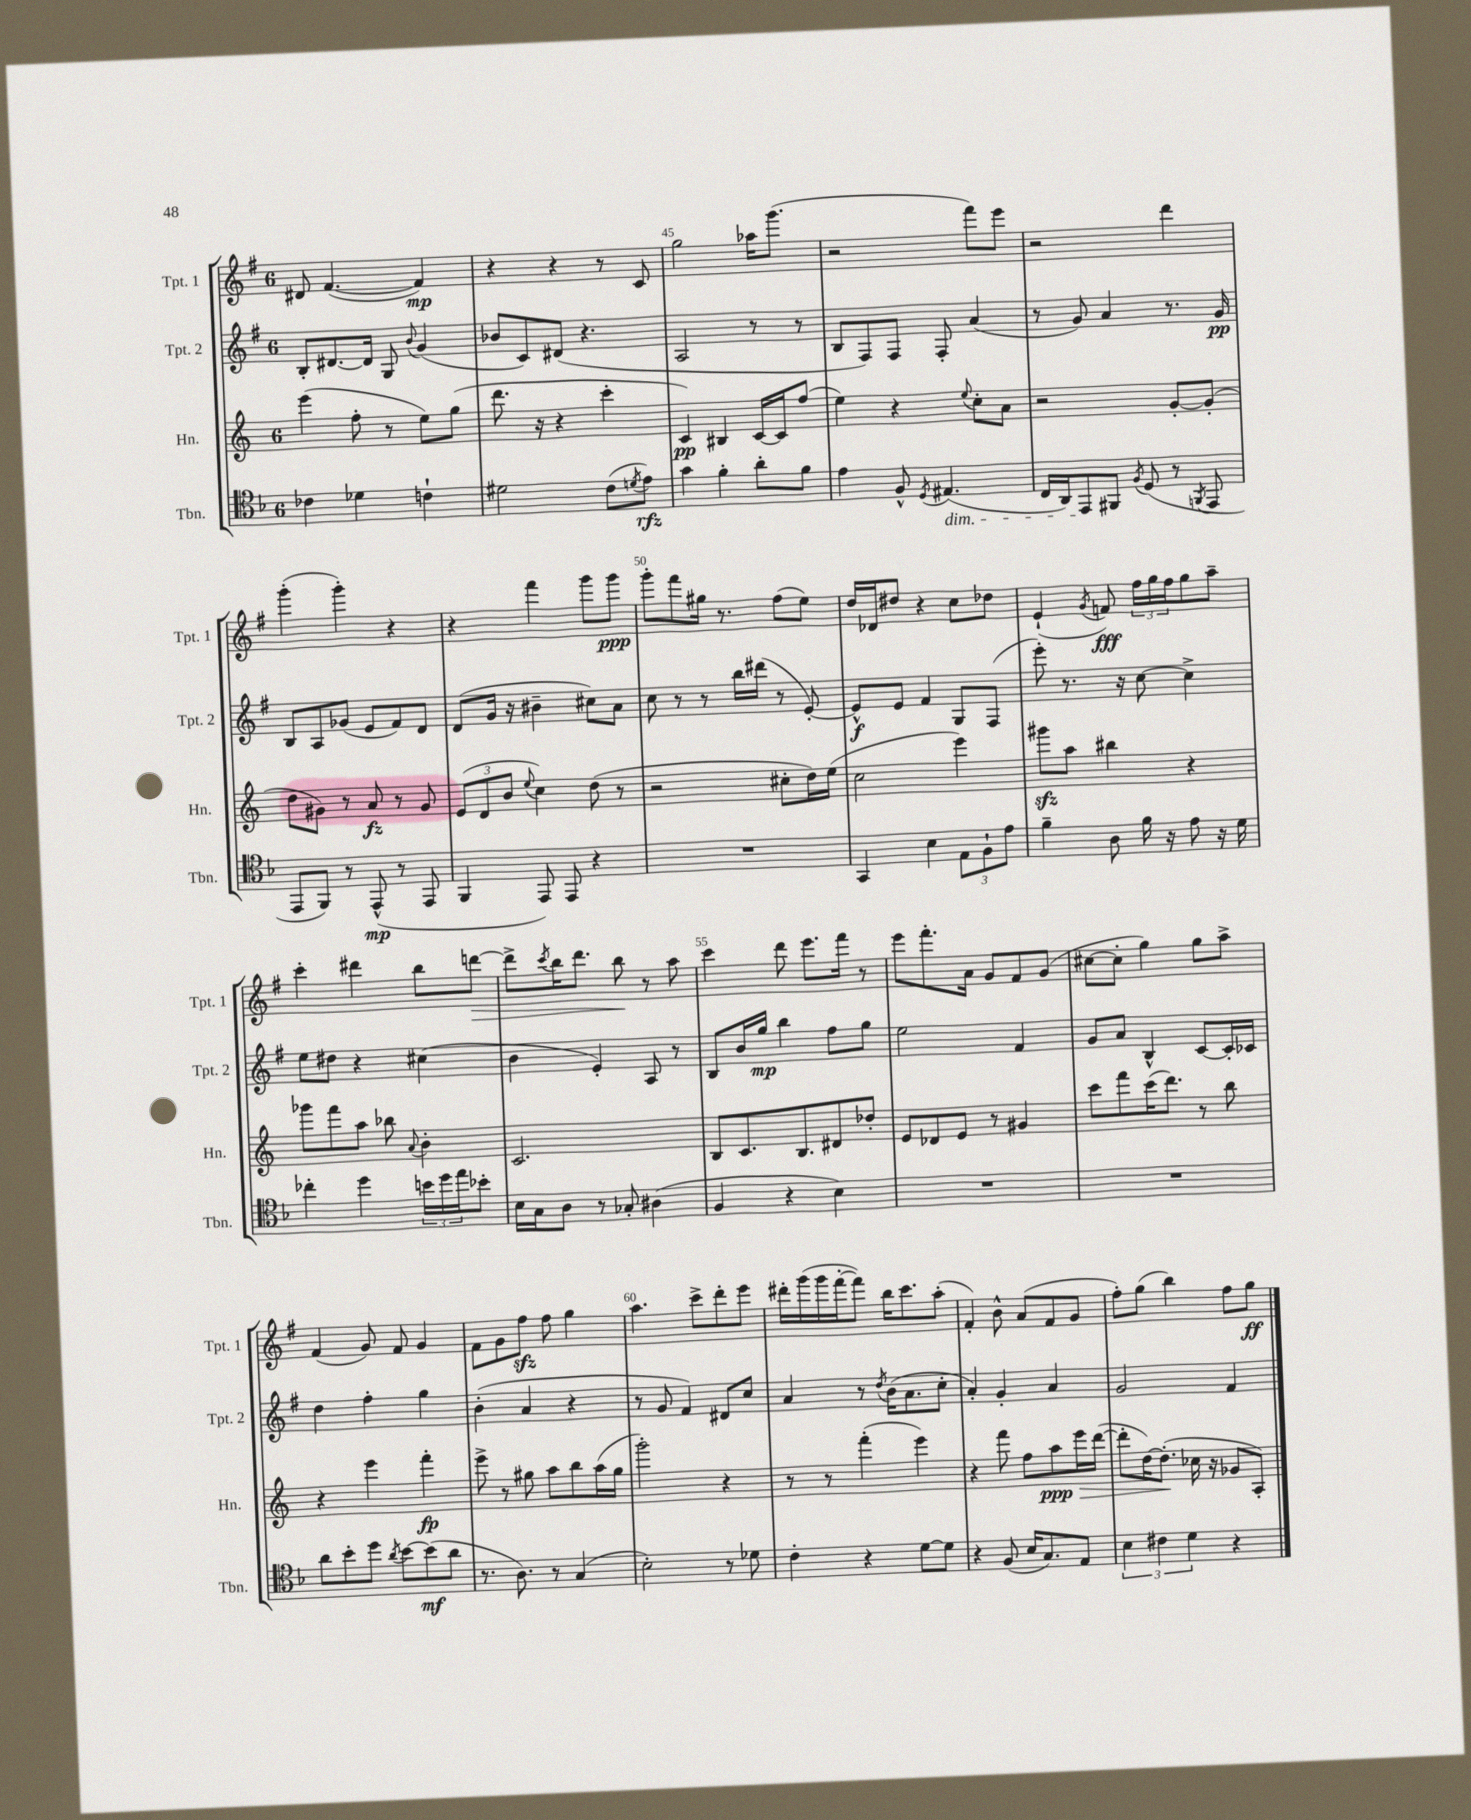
<<
\new StaffGroup <<
\new Staff = "s0" \with { instrumentName = "Tpt. 1" shortInstrumentName = "Tpt. 1" } {
    \clef treble \key g \major \once \override Staff.TimeSignature.style = #'single-digit \time 6/8
    dis'8 fis'4.~( fis'4\mp) |
    r4 r4 r8 c'8 |
    g''2 aes''16 g'''8.( |
    r2 fis'''8) e'''8 |
    r2 d'''4 |
    g'''4-.( g'''4-.) r4 |
    r4 fis'''4 g'''8 g'''8\ppp |
    g'''8-. fis'''8 gis''16 r8. fis''8( e''8) |
    d''16 des'16 dis''8 r4 c''8 des''8 |
    e'4-!( \acciaccatura { g'8 } f'8\fff) \tuplet 3/2 { fis''16 g''16 fis''16 } g''8 a''8-- |
    c'''4-. dis'''4 b''8 d'''8~\> |
    d'''8-> \acciaccatura { c'''8 } b''16 d'''8. b''8\! r8 a''8 |
    c'''4 d'''8 e'''8. fis'''16 r8 |
    e'''8 fis'''8.-. a'16 g'8 fis'8 g'8( |
    cis''8~ cis''8-. g''4) g''8 a''8-> |
    fis'4( g'8) fis'8 g'4 |
    fis'8 g'8 fis''8\sfz fis''8 g''4 |
    a''4. c'''8-> d'''8-. e'''8 |
    dis'''16-. g'''16( g'''16 fis'''16~-. fis'''8) b''16 c'''8. a''8-.( |
    fis'4-.) b'8-^ a'8( fis'8 g'8 |
    fis''8-.) g''8( b''4) fis''8 g''8\ff \bar "|." |
}
\new Staff = "s1" \with { instrumentName = "Tpt. 2" shortInstrumentName = "Tpt. 2" } {
    \clef treble \key g \major \once \override Staff.TimeSignature.style = #'single-digit \time 6/8
    b8-. dis'8.~ dis'16 g8 \appoggiatura { b'8 } g'4( |
    bes'8 c'8) dis'8( r4. |
    a2 r8 r8 |
    b8 fis8) fis8 fis8-. a'4( |
    r8 g'8) a'4 r8. g'16\pp |
    b8 a8 ges'8( e'8 fis'8) d'8 |
    d'8( g'16 r16 bis'4-- cis''8) a'8 |
    c''8 r8 r8 b''16 dis'''16( r8 e'8~-.) |
    e'8-^\f e'8 fis'4 g8 fis8( |
    e'''8-.) r8. r16 c''8~ c''4-> |
    e''8 dis''8 r4 cis''4( |
    b'4 e'4-.) a8 r8 |
    b8 b'16 g''16\mp b''4 fis''8 g''8 |
    e''2 fis'4 |
    g'8 a'8 b4-^ c'8~ c'16-. ces'16 |
    d''4 fis''4-. g''4 |
    b'4-.( a'4 r4 |
    r8 g'8 fis'4) dis'8 c''8 |
    a'4 r8 \acciaccatura { d''8 } b'16( a'8. c''8-. |
    a'4-.) g'4-. a'4 |
    g'2 fis'4 \bar "|." |
}
\new Staff = "s2" \with { instrumentName = "Hn." shortInstrumentName = "Hn." } {
    \clef treble \key c \major \once \override Staff.TimeSignature.style = #'single-digit \time 6/8
    e'''4( f''8-. r8 e''8) g''8( |
    d'''8. r16 r4 c'''4-. |
    c'4\pp) bis4 c'16~ c'16 f''8( |
    e''4) r4 \appoggiatura { e''8 } c''8-. a'8 |
    r2 g'8~-. g'8-.( |
    d''8 gis'8) r8 a'8\fz r8 gis'8 |
    \tuplet 3/2 { e'8( d'8 b'8 } \appoggiatura { e''8 } c''4) d''8( r8 |
    r2 cis''8-. d''16) e''16( |
    c''2 e'''4) |
    gis'''8\sfz a''8 bis''4 r4 |
    ges'''8 f'''8 a''8 bes''8 \appoggiatura { a'8 } b'4-. |
    c'2. |
    b8 c'8. b8. dis'8 des''8-. |
    e'8 des'8 e'8 r8 gis'4 |
    c'''8 f'''8 c'''16( d'''8.) r8 b''8 |
    r4 e'''4 f'''4-.\fp |
    e'''8-> r8 gis''8 a''8 b''8 a''16( gis''16 |
    g'''2-.) r4 |
    r8 r8 f'''4-.( e'''4) |
    r4 f'''8 f''8 a''8\ppp\> e'''16 d'''16~( |
    d'''8-. d''16~) d''8.-.\!( ces''16 r16 ges'8 a8-.) \bar "|." |
}
\new Staff = "s3" \with { instrumentName = "Tbn." shortInstrumentName = "Tbn." } {
    \clef tenor \key f \major \once \override Staff.TimeSignature.style = #'single-digit \time 6/8
    ces'4 des'4 c'4-! |
    dis'2 c'8( \acciaccatura { d'8 } e'8\rfz) |
    g'4 f'4-. a'8-. f'8 |
    e'4 f8-^ \acciaccatura { d8 } eis4.\dim( |
    c16 a,16) e,8\! fis,8 \acciaccatura { f8 } d8( r8 \acciaccatura { f,8 } e,8 |
    e,8 f,8) r8 e,8-^\mp( r8 e,8 |
    f,4 e,8) e,8 r4 |
    R2. |
    g,4 bes4 \tuplet 3/2 { e8 f8-! e'8 } |
    f'4-- a8 f'16 r16 e'8 r16 d'16 |
    ces''4-. d''4 \tuplet 3/2 { b'16 d''16 e''16 } bes'8-. |
    bes16 g16 a8 r8 ges8-. ais4( |
    f4 r4 bes4) |
    R2. |
    R2. |
    a'8 bes'8-. d''8 \acciaccatura { a'8 } bes'8~ bes'8\mf( a'8 |
    r8. a8.) r8 g4( |
    bes2-.) r8 des'8 |
    c'4-. r4 d'8~ d'8 |
    r4 f8( bes16 g8.) e8 |
    \tuplet 3/2 { bes4 cis'4 d'4 } r4 \bar "|." |
}
>>
>>
\layout { \context { \Score currentBarNumber = #43 \override BarNumber.break-visibility = ##(#f #t #t) barNumberVisibility = #(every-nth-bar-number-visible 5) } }
